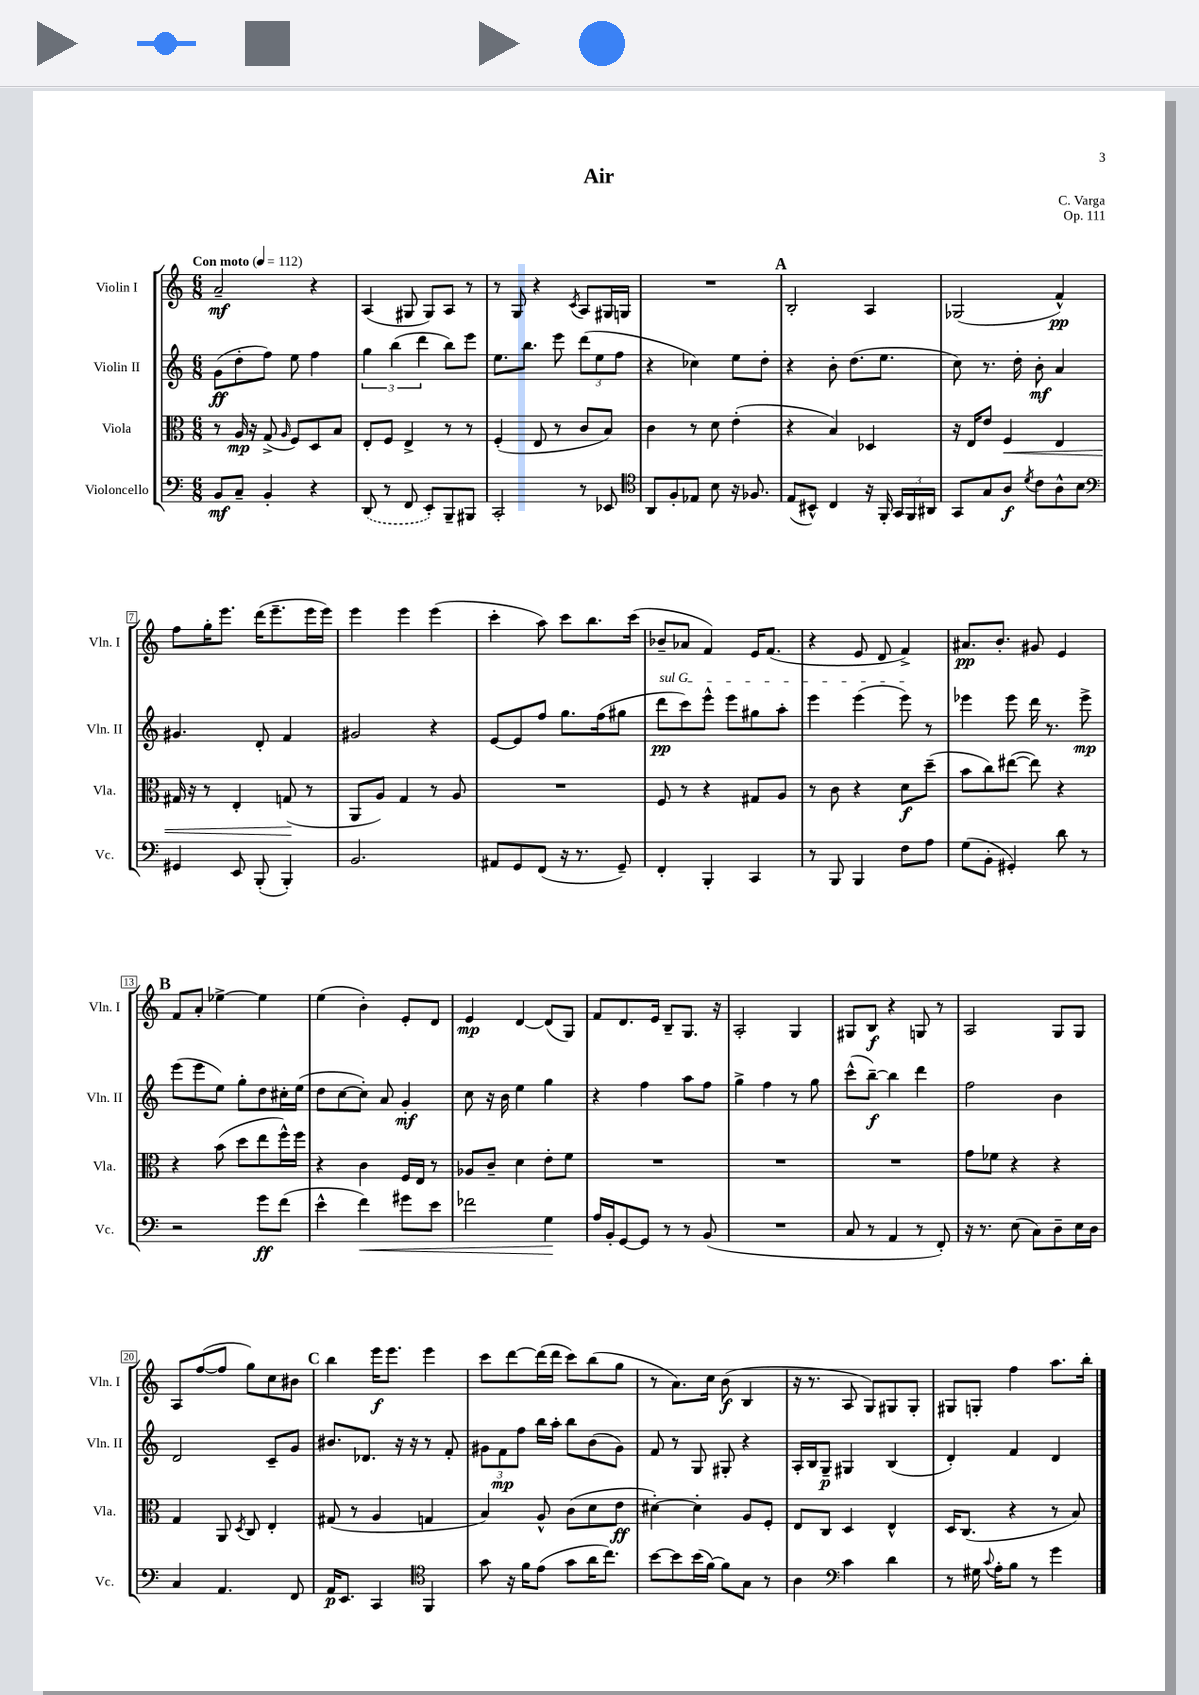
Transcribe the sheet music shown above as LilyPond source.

\header { title = "Air" composer = "C. Varga" opus = "Op. 111" }
<<
\new StaffGroup <<
\new Staff = "s0" \with { instrumentName = "Violin I" shortInstrumentName = "Vln. I" } {
    \clef treble \key c \major \numericTimeSignature \time 6/8 \tempo "Con moto" 4 = 112
    \autoBeamOff a'2--\mf r4 |
    a4( gis8 gis8[) a8] r8 |
    r8 g8 r4 \acciaccatura { c'8 } a8[ gis16 g16] |
    R2. |
    \mark \markup { \bold "A" } b2-. a4 |
    ges2( f'4-^\pp) |
    f''8[ g''16-. e'''8.] d'''16[( e'''8.-- e'''16 e'''16]) |
    e'''4 e'''4 e'''4( |
    c'''4-. a''8) c'''8[ b''8. c'''16]( |
    bes'8[-- aes'8] f'4) e'16[ f'8.]( |
    r4 e'8 d'8 f'4->) |
    ais'8.[\pp b'8.]-. gis'8 e'4 |
    \mark \markup { \bold "B" } f'8[ a'8]-. ees''4~-> ees''4 |
    e''4( b'4-.) e'8[-. d'8] |
    e'4\mp d'4~ d'8[( g8]) |
    f'8[ d'8. e'16] b8[-- g8.] r16 |
    a2-. g4 |
    gis8[ b8]\f r4 g8 r8 |
    a2 g8[ g8] |
    a8[ f''8~( f''8] g''8[) c''8 bis'8] |
    \mark \markup { \bold "C" } b''4 e'''16[\f e'''8.] e'''4 |
    c'''8[ d'''8~ d'''16( d'''16] c'''8[) b''8( g''8] |
    r8 a'8.[) c''16] b'8\f( b4 |
    r16 r8. a8 g8[) gis8 gis8]-. |
    gis8[ g8]-. f''4 a''8.[ b''16]-. \bar "|." |
}
\new Staff = "s1" \with { instrumentName = "Violin II" shortInstrumentName = "Vln. II" } {
    \clef treble \key c \major \numericTimeSignature \time 6/8
    \autoBeamOff g'8[\ff( d''8-. f''8]) e''8 f''4 |
    \tuplet 3/2 { g''4 b''4( d'''4 } b''8[) e'''8] |
    e''8.[ b''8.] e'''8 \tuplet 3/2 { d'''8[( e''8 f''8] } |
    r4 ces''4) e''8[ d''8]-. |
    \mark \markup { \bold "A" } r4 b'8-. d''8.[( e''8.] |
    c''8) r8. d''16-. b'8-.\mf a'4 |
    gis'4. d'8-. f'4 |
    gis'2 r4 |
    e'8[~ e'8 f''8] g''8.[ f''16( gis''8] |
    \once \override TextSpanner.bound-details.left.text = \markup { \italic "sul G" } d'''8[\pp\startTextSpan c'''8) e'''8]-^ e'''8[ gis''8 a''8]-. |
    e'''4 e'''4( e'''8\stopTextSpan) r8 |
    ees'''4 ees'''8 d'''16 r8. ees'''8->\mp |
    \mark \markup { \bold "B" } e'''8[( e'''8 e''8]) g''8[-. d''8 cis''16-. e''16]( |
    d''8[ c''8~ c''8]-.) a'8 g'4-.\mf |
    c''8 r16 b'16 e''4 g''4 |
    r4 f''4 a''8[ f''8] |
    g''4-> f''4 r8 g''8 |
    c'''8[-^( b''8]~--\f) b''4 d'''4 |
    f''2 b'4 |
    d'2 c'8[-- g'8] |
    \mark \markup { \bold "C" } bis'8.[ des'8.] r16 r16 r8 f'8-. |
    \tuplet 3/2 { gis'8[ f'8\mp f''8] } b''16[ a''16]-. b''8[ b'8( gis'8]) |
    f'8 r8 g8 gis8-. r4 |
    a16[-. b16 g8]--\p gis4 b4( |
    d'4-.) f'4 d'4 \bar "|." |
}
\new Staff = "s2" \with { instrumentName = "Viola" shortInstrumentName = "Vla." } {
    \clef alto \key c \major \numericTimeSignature \time 6/8
    \autoBeamOff r8 a16\mp r16 g8->( \grace { a16 } f8[) d8 b8] |
    e8[-. f8] e4-> r8 r8 |
    f4-.( e8 r8 c'8[ b8]) |
    c'4 r8 d'8 e'4-.( |
    \mark \markup { \bold "A" } r4 b4) des4 |
    r16 e16[ e'8] f4\< e4 |
    gis16 r16 r8 e4-. g8\!( r8 |
    a,8[ a8]) g4 r8 a8 |
    R2. |
    f8 r8 r4 gis8[ a8] |
    r8 c'8 r4 d'8[\f d''8]--( |
    b'8[ c''8) eis''8]~( eis''8) r4 |
    \mark \markup { \bold "B" } r4 b'8( d''8[ e''8 f''16-^) f''16] |
    r4 c'4 f16[ e16] r8 |
    aes8[ c'8]-- d'4 e'8[-. f'8] |
    R2. |
    R2. |
    R2. |
    g'8[ fes'8] r4 r4 |
    g4 a,8 \acciaccatura { d8 } c8 e4-. |
    \mark \markup { \bold "C" } gis8( r8 a4 g4 |
    b4) a8-^ c'8[( d'8 e'8]\ff |
    dis'4~-.) dis'4-. a8[ f8]-. |
    e8[ c8] d4 e4-^ |
    d16[ c8.]( r4 r8 b8) \bar "|." |
}
\new Staff = "s3" \with { instrumentName = "Violoncello" shortInstrumentName = "Vc." } {
    \clef bass \key c \major \numericTimeSignature \time 6/8
    \autoBeamOff b,8[\mf c8]-- b,4-. r4 |
    \once \slurDashed d,8( r8 f,8 e,8[-.) b,,8-- bis,,8] |
    c,2-. r8 ees,8 |
    \clef tenor a,8[ f8-. ees8] b8 r16 fes8. |
    \mark \markup { \bold "A" } e8[( bis,8]-^) c4 r16 f,16-. \tuplet 3/2 { g,16[ f,16 ais,16] } |
    g,8[ g8 a8]\f \acciaccatura { d'8 } c'8[ a8-^ b8] |
    \clef bass gis,4 e,8 b,,8-.( b,,4-.) |
    b,2. |
    ais,8[ g,8 f,8]( r16 r8. g,8--) |
    f,4-. b,,4-. c,4 |
    r8 b,,8 b,,4 f8[ a8] |
    g8[( b,8]-. gis,4-.) d'8 r8 |
    \mark \markup { \bold "B" } r2 g'8[\ff f'8]( |
    e'4-^ f'4\<) gis'8[ e'8] |
    fes'2 g4\! |
    a16[ b,16-. g,8~ g,8] r8 r8 b,8( |
    R2. |
    c8 r8 a,4 r8 f,8-.) |
    r16 r8. e8( c8[) d8-- e16 d16] |
    c4 a,4. f,8 |
    \mark \markup { \bold "C" } a,16[\p e,8.] c,4 \clef tenor f,4 |
    g'8 r16 f'16[ e'8]( g'8[ a'16 c''8.]) |
    b'8[~ b'8 b'16( f'16]~) f'8[ g8] r8 |
    a4 \clef bass c'4 d'4 |
    r8 gis16 \appoggiatura { c'8 } a16[-. b8] r8 g'4 \bar "|." |
}
>>
>>
\layout { \context { \Score \override BarNumber.stencil = #(make-stencil-boxer 0.1 0.3 ly:text-interface::print) } }
